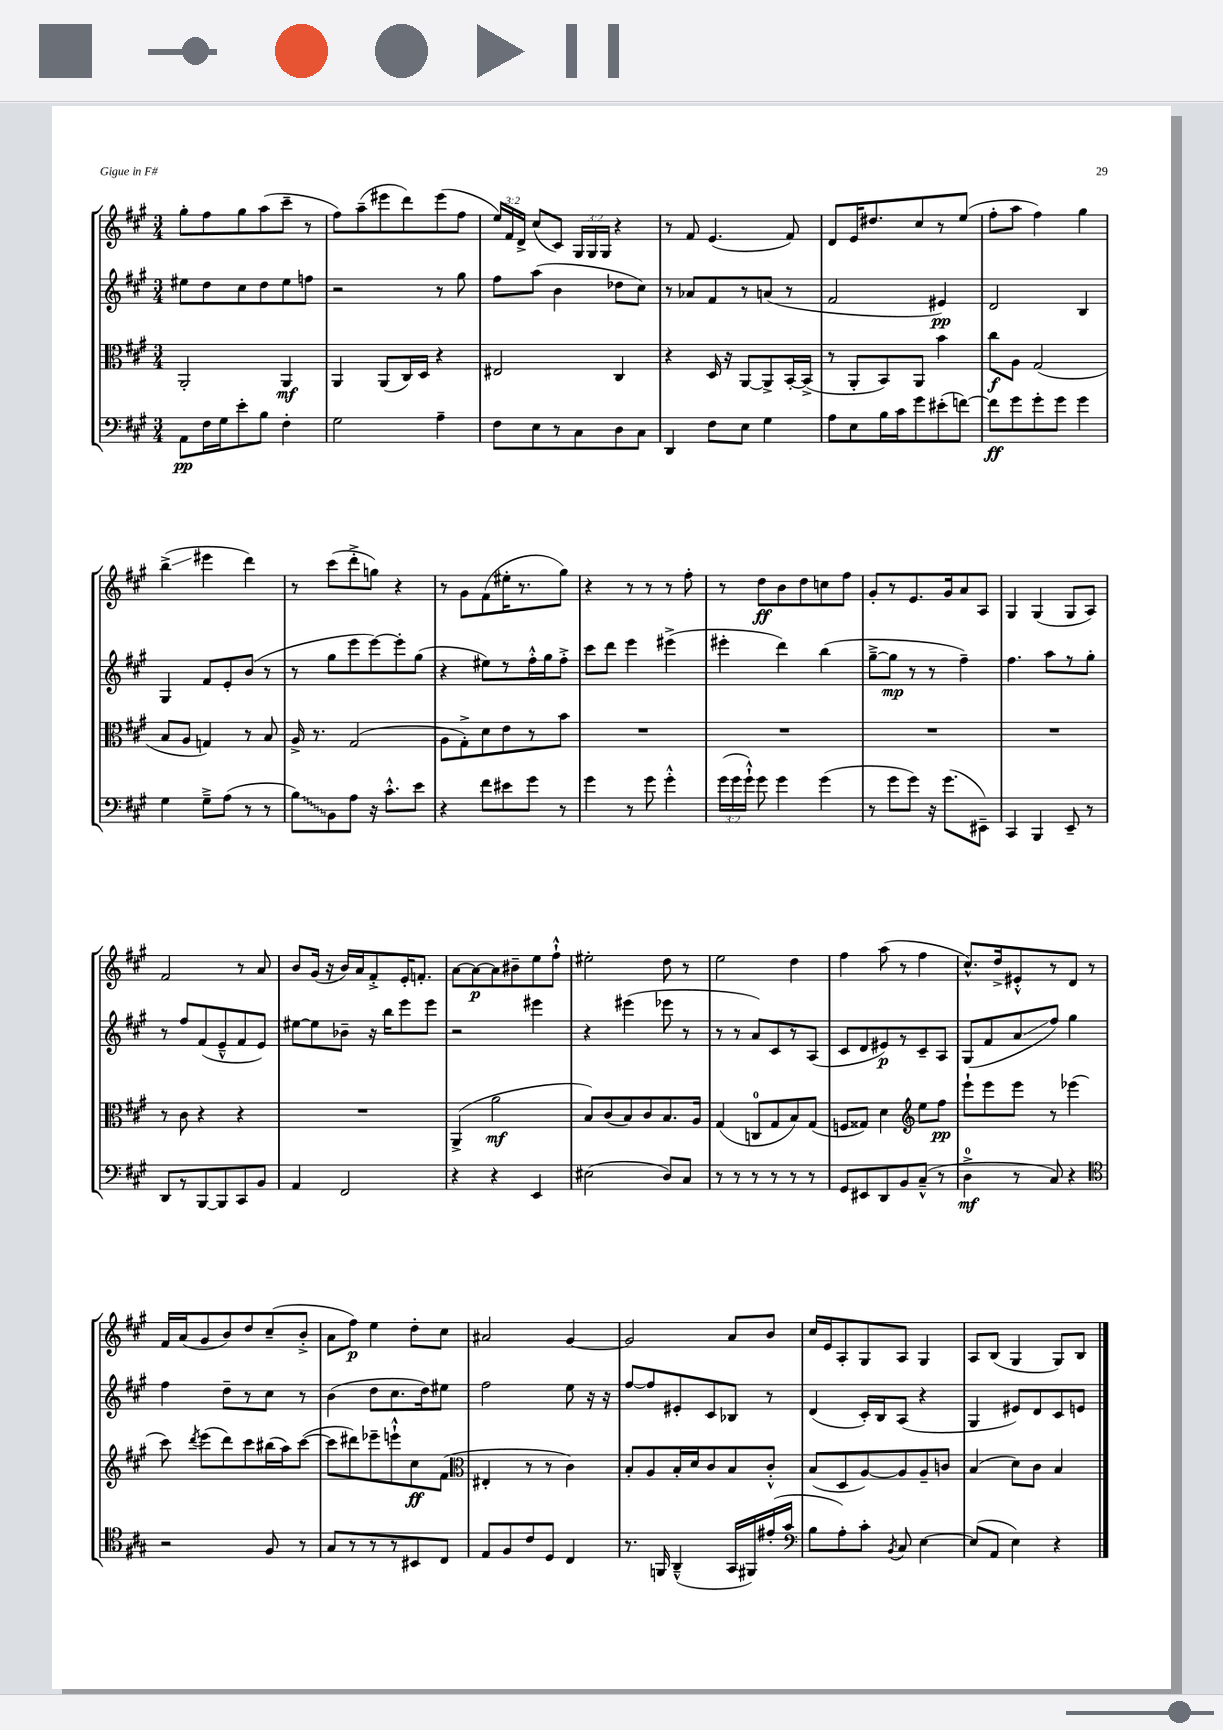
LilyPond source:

<<
\new StaffGroup <<
\new Staff = "s0" {
    \clef treble \key a \major \numericTimeSignature \time 3/4 \override Staff.TupletNumber.text = #tuplet-number::calc-fraction-text
    \autoBeamOff gis''8[-. fis''8 gis''8 a''8( cis'''8]-- r8 |
    fis''8[) a''8--( eis'''8 d'''8) eis'''8( fis''8] |
    \tuplet 3/2 { e''16[) fis'16 d'16]-> } cis''8[( cis'8]) \tuplet 3/2 { gis16[ gis16 gis16] } r4 |
    r8 fis'8 e'4.( fis'8) |
    d'8[ e'16 dis''8. cis''8 r8 e''8]( |
    fis''8[-. a''8] fis''4) gis''4 |
    b''4->\glissando( eis'''4 d'''4) |
    r8 cis'''8[( d'''8-.-> g''8]) r4 |
    r8 gis'8[ fis'8( eis''16-. r8. gis''8]) |
    r4 r8 r8 r8 fis''8-. |
    r8 d''8[\ff b'8 d''8 c''8 fis''8] |
    gis'8[-. r8 e'8. gis'16 a'8 a8] |
    gis4 gis4( gis8[ a8]) |
    fis'2 r8 a'8 |
    b'8[ gis'16]( r16 b'16[) a'16 fis'8-.-> e'16-. f'8.]-. |
    a'8[~ a'8~\p a'8 bis'8-- e''8 fis''8]-!-^ |
    eis''2-. d''8 r8 |
    e''2 d''4 |
    fis''4 a''8( r8 fis''4 |
    cis''8.[-^) d''16-> eis'8-.-^ r8 d'8] r8 |
    fis'16[ a'16( gis'8 b'8) d''8 cis''8--( b'8]-.-> |
    a'8[ fis''8]\p) e''4 d''8[-. cis''8] |
    ais'2 gis'4~ |
    gis'2 a'8[ b'8] |
    cis''16[ e'16 a8-. gis8 a8] gis4 |
    a8[ b8]( gis4 gis8[) b8] \bar "|." |
}
\new Staff = "s1" {
    \clef treble \key a \major \numericTimeSignature \time 3/4
    \autoBeamOff eis''8[ d''8 cis''8 d''8 eis''8 f''8] |
    r2 r8 gis''8 |
    fis''8[ a''8]( b'4 des''8[ cis''8]) |
    r8 aes'8[ fis'8 r8 a'8]( r8 |
    fis'2 eis'4\pp) |
    d'2 b4 |
    gis4 fis'8[ e'8-. b'8]( r8 |
    r8 gis''8[ e'''8 e'''8~) e'''8-. gis''8]( |
    r4 eis''8[) r8 fis''16-.-^ gis''16 fis''8]-.-> |
    cis'''8[ d'''8] e'''4 eis'''4->( |
    eis'''4-. d'''4) b''4( |
    gis''8[~---> gis''8]\mp r8 r8 fis''4--) |
    fis''4. a''8[ r8 gis''8]-. |
    r8 fis''8[ fis'8( e'8---^ fis'8 e'8]) |
    eis''8[~ eis''8 bes'8]-- r16 b''16[ e'''8 e'''8] |
    r2 eis'''4 |
    r4 eis'''4( ees'''8 r8 |
    r8 r8 a'8[) cis'8 r8 a8]( |
    cis'8[ d'8 eis'8\p) r8 cis'8-- a8] |
    gis8[( fis'8 a'8\glissando fis''8]) gis''4 |
    fis''4 d''8[-- r8 cis''8] r8 |
    b'4( d''8[ cis''8. d''16) eis''8] |
    fis''2 e''8 r16 r16 |
    fis''8[~ fis''8 eis'8-. cis'8 bes8] r8 |
    d'4( cis'16[-.) b16 a8]( r4 |
    gis4 eis'8[) d'8 cis'8 e'8] \bar "|." |
}
\new Staff = "s2" {
    \clef alto \key a \major \numericTimeSignature \time 3/4
    \autoBeamOff a,2-. a,4\mf |
    a,4 a,8[( cis16) d16] r4 |
    eis2 cis4 |
    r4 d16 r16 a,8[~ a,8-> b,16~-. b,16]->( |
    r8 a,8[-. b,8) a,8] b'4 |
    cis''8[\f a8] gis2( |
    b8[ a8] g4) r8 b8 |
    a16-> r8. gis2( |
    a8[ gis8-.->) d'8 e'8 r8 b'8] |
    R2. |
    R2. |
    R2. |
    R2. |
    r8 cis'8 r4 r4 |
    R2. |
    a,4->( a'2\mf |
    b8[) cis'8( b8) cis'8 b8. a16] |
    gis4( c8[-0 gis8 b8) gis8]( |
    f8[ gisis8]) d'4 \clef treble e''8[ fis''8]\pp |
    e'''8[-! e'''8 e'''8] r8 ees'''4( |
    cis'''8) \acciaccatura { d'''8 } e'''8[( d'''8) cis'''8 bis''16( a''16) cis'''8]~( |
    cis'''8[ dis'''8) ees'''8-- e'''8-!-^ cis''8\ff fis'8]( |
    \clef alto eis4-. r8 r8 cis'4) |
    b8[-. a8 b16-. d'16 cis'8 b8 cis'8]-.-^ |
    b8[( d8 a8~) a8 a8-- c'8] |
    b4( d'8[) cis'8] b4 \bar "|." |
}
\new Staff = "s3" {
    \clef bass \key a \major \numericTimeSignature \time 3/4 \override Staff.TupletNumber.text = #tuplet-number::calc-fraction-text
    \autoBeamOff a,8[\pp fis16 gis16 e'8-. b8] fis4-. |
    gis2 a4-- |
    fis8[ e8 r8 cis8 d8 cis8] |
    d,4 fis8[ e8] gis4 |
    a8[ e8 b16 cis'16 gis'8 eis'8-.( f'8]~) |
    f'8[\ff gis'8 gis'8-. gis'8] gis'4 |
    gis4 gis8[---> a8]( r8 r8 |
    \once \override Glissando.style = #'zigzag b8[\glissando) b,8 a8] r16 cis'8.[-.-^ e'8] |
    r4 fis'8[ eis'8 gis'8] r8 |
    gis'4 r8 gis'8 gis'4-.-^ |
    \tuplet 3/2 { gis'16[( gis'16 gis'16]-!-^) } gis'8 gis'4 gis'4( |
    r8 gis'8[ gis'8]) r16 gis'8.[( eis,8]--) |
    cis,4 b,,4 e,8-- r8 |
    d,8[ r8 b,,8~ b,,8 cis,8 b,8] |
    a,4 fis,2 |
    r4 r4 e,4 |
    eis2( d8[) cis8] |
    r8 r8 r8 r8 r8 r8 |
    gis,8[ eis,8 d,8 b,8 cis8]---^( r8 |
    d4-0->\mf r8 cis8) r4 |
    \clef tenor r2 fis8 r8 |
    gis8[ r8 r8 r8 bis,8 cis8] |
    e8[ fis8 cis'8 d8] cis4 |
    r8. f,16 a,4---^( gis,16[ fis,16) eis'16-.( gis'16] |
    \clef bass b8[ a8-.) cis'8]-. \acciaccatura { b,8 } cis8 e4~ |
    e8[( a,8] e4) r4 \bar "|." |
}
>>
>>
\layout { \context { \Score \remove "Bar_number_engraver" } }
